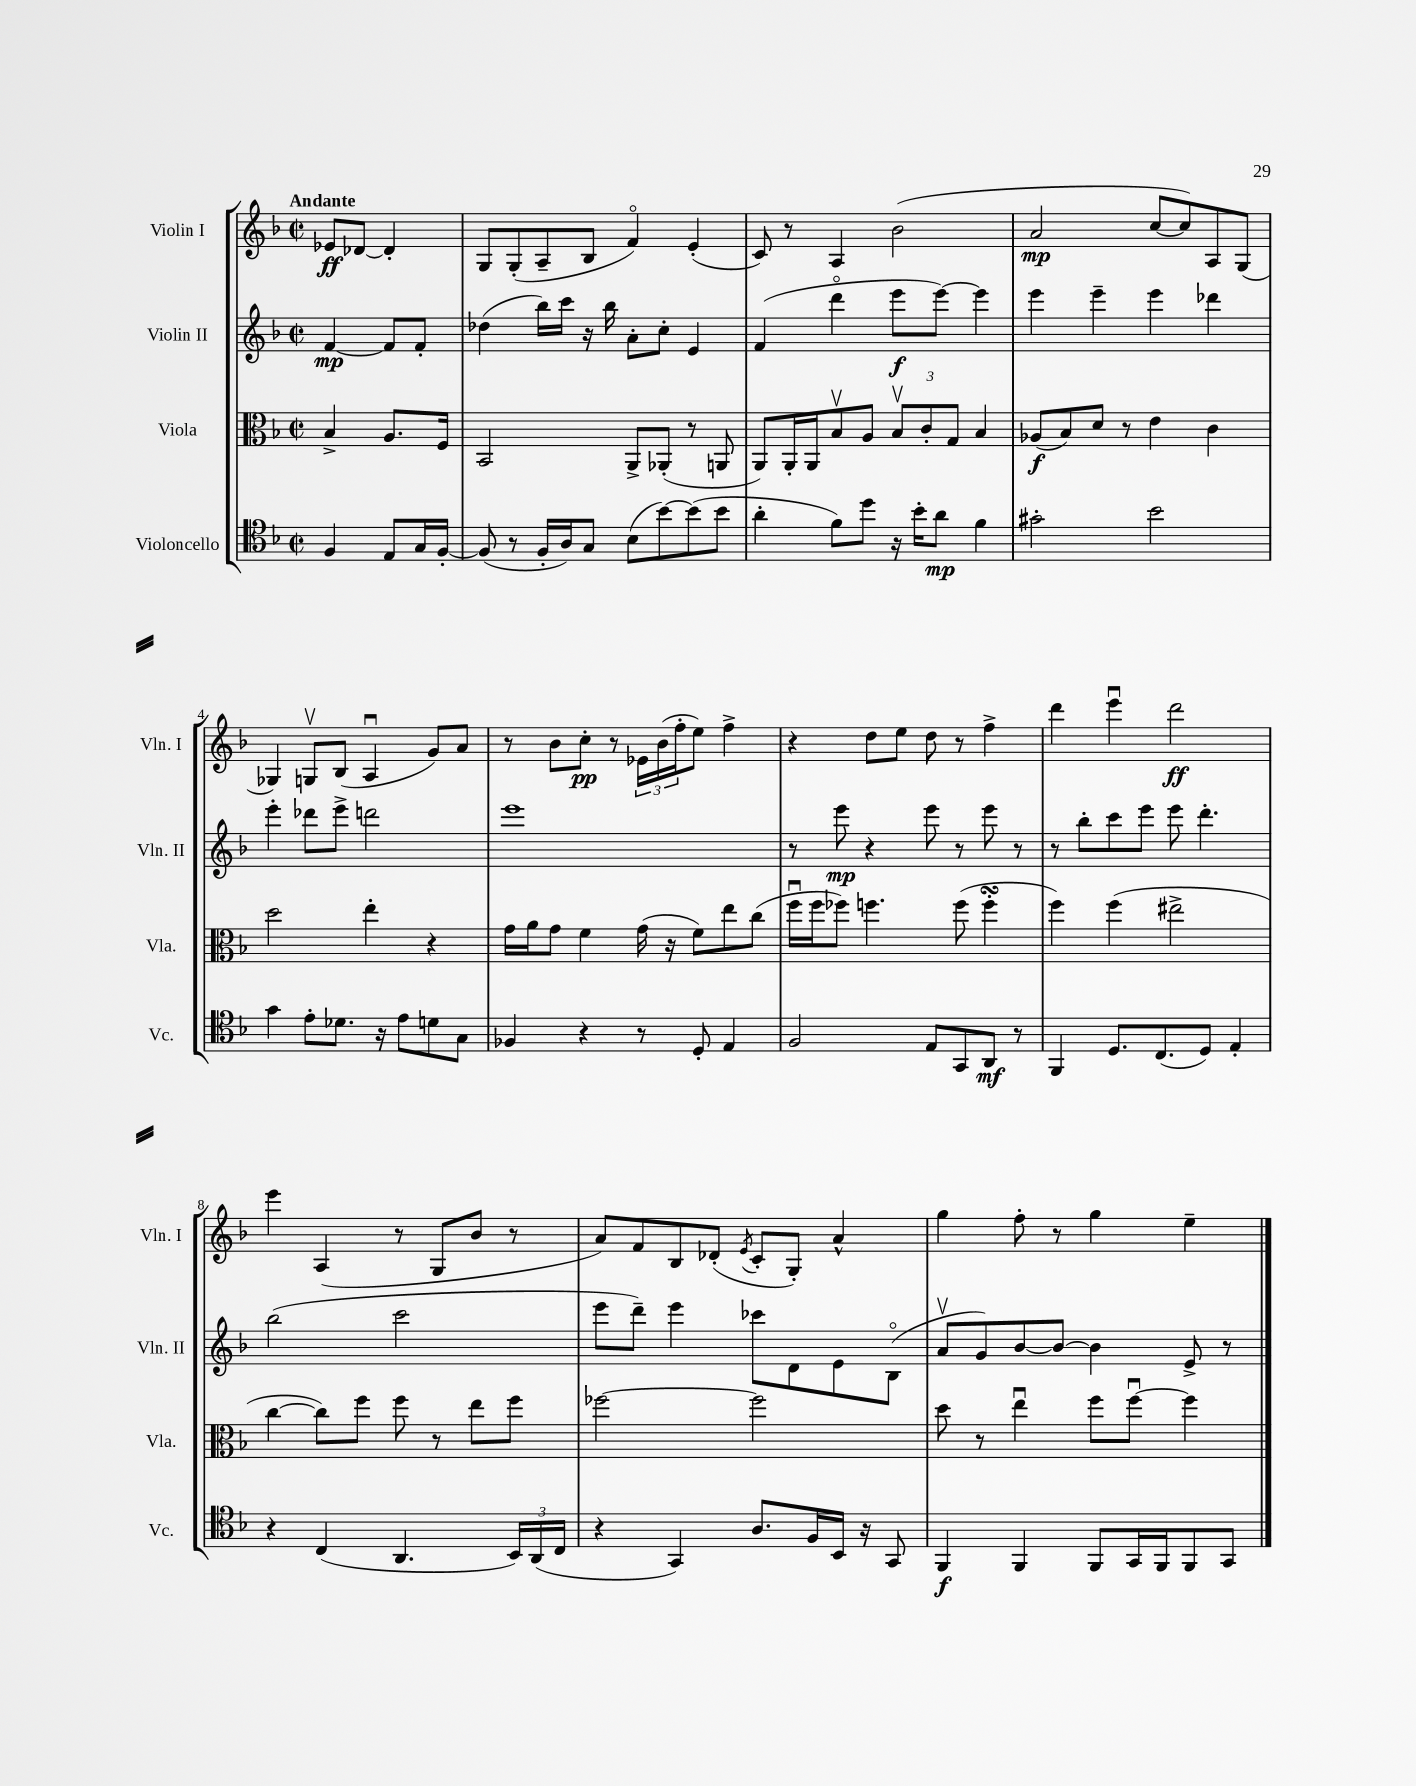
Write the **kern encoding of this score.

**kern	**kern	**kern	**kern
*staff4	*staff3	*staff2	*staff1
*clefC4	*clefC3	*clefG2	*clefG2
*k[b-]	*k[b-]	*k[b-]	*k[b-]
*M2/2	*M2/2	*M2/2	*M2/2
*met(c|)	*met(c|)	*met(c|)	*met(c|)
4F	4B-^	[4f	8e-
.	.	.	[8d-
8E	8.A	8f]	4d-']
16G	.	8f'	.
[16F'	16F	.	.
=	=	=	=
(8F]	2BB-	(4dd-	8G
8r	.	.	(8G'
16F'	.	16bb-)	8A~
16A)	.	16ccc	.
8G	.	16r	8B-
.	.	16bb-	.
(8B-	8AA^	8a'	4fo)
[8b-)	(8AA-'	8cc'	.
(8b-]	8r	4e	(4e'
8b-	8AA	.	.
=	=	=	=
4a'	8AA)	(4f	8c)
.	16AA'	.	8r
.	16AA	.	.
8f)	8B-v	4dddo	4A
8dd	8A	.	.
16r	12B-v	8eee	(2b-
16b-'	.	.	.
.	12c'	.	.
8a	.	[8eee)	.
.	12G	.	.
4f	4B-	4eee]	.
=	=	=	=
2g#'	(8A-	4eee	2a
.	8B-)	.	.
.	8d	4eee~	.
.	8r	.	.
2b-	4e	4eee	[8cc
.	.	.	8cc])
.	4c	4ddd-	8A
.	.	.	(8G
=	=	=	=
4g	2dd	4eee'	4G-)
8e'	.	8ddd-	8Gv
8.d-	.	8eee^	(8B-
.	4ee'	2ddd	4Au
16r	.	.	.
8e	.	.	.
8d	4r	.	8g)
8G	.	.	8a
=	=	=	=
4F-	16g	1eee	8r
.	16a	.	.
.	8g	.	8b-
4r	4f	.	8cc'
.	.	.	8r
8r	(16g	.	24e-
.	.	.	(24b-
.	16r	.	.
.	.	.	24ff'
8D'	8f)	.	8ee)
4E	8ee	.	4ff^
.	(8cc	.	.
=	=	=	=
2F	16ffu	8r	4r
.	16ff	.	.
.	8ff-)	8eee	.
.	4.ff	4r	8dd
.	.	.	8ee
8E	.	8eee	8dd
8GG	(8ff	8r	8r
8AA	4ff'	8eee	4ff^
8r	.	8r	.
=	=	=	=
4FF	4ff)	8r	4ddd
.	.	8bb-'	.
8.D	(4ff	8ccc	4eeeu
.	.	8eee	.
(8.C	.	.	.
.	2ee#^	8eee	2ddd
8D)	.	4.ddd'	.
4E'	.	.	.
=	=	=	=
4r	[4cc	(2bb-	4eee
(4C	8cc])	.	(4A
.	8ff	.	.
4.AA	8ff	2ccc	8r
.	8r	.	8G
.	8ee	.	8b-
24BB-)	8ff	.	8r
(24AA	.	.	.
24C	.	.	.
=	=	=	=
4r	[2ff-	8eee	8a)
.	.	8ddd~)	8f
4GG)	.	4eee	8B-
.	.	.	(8d-'
.	.	.	8qe
8.A	2ff-]	8ccc-	8c'
.	.	8d	8G')
16F	.	.	.
16BB-	.	8e	4a^^
16r	.	.	.
8GG	.	(8B-o	.
=	=	=	=
4FF	8dd	8av	4gg
.	8r	8g)	.
4FF	4eeu	[8b-	8ff'
.	.	8b-_	8r
8FF	8ff	4b-]	4gg
16GG	[8ffu	.	.
16FF	.	.	.
8FF	4ff]	8e^	4ee~
8GG	.	8r	.
==	==	==	==
*-	*-	*-	*-
